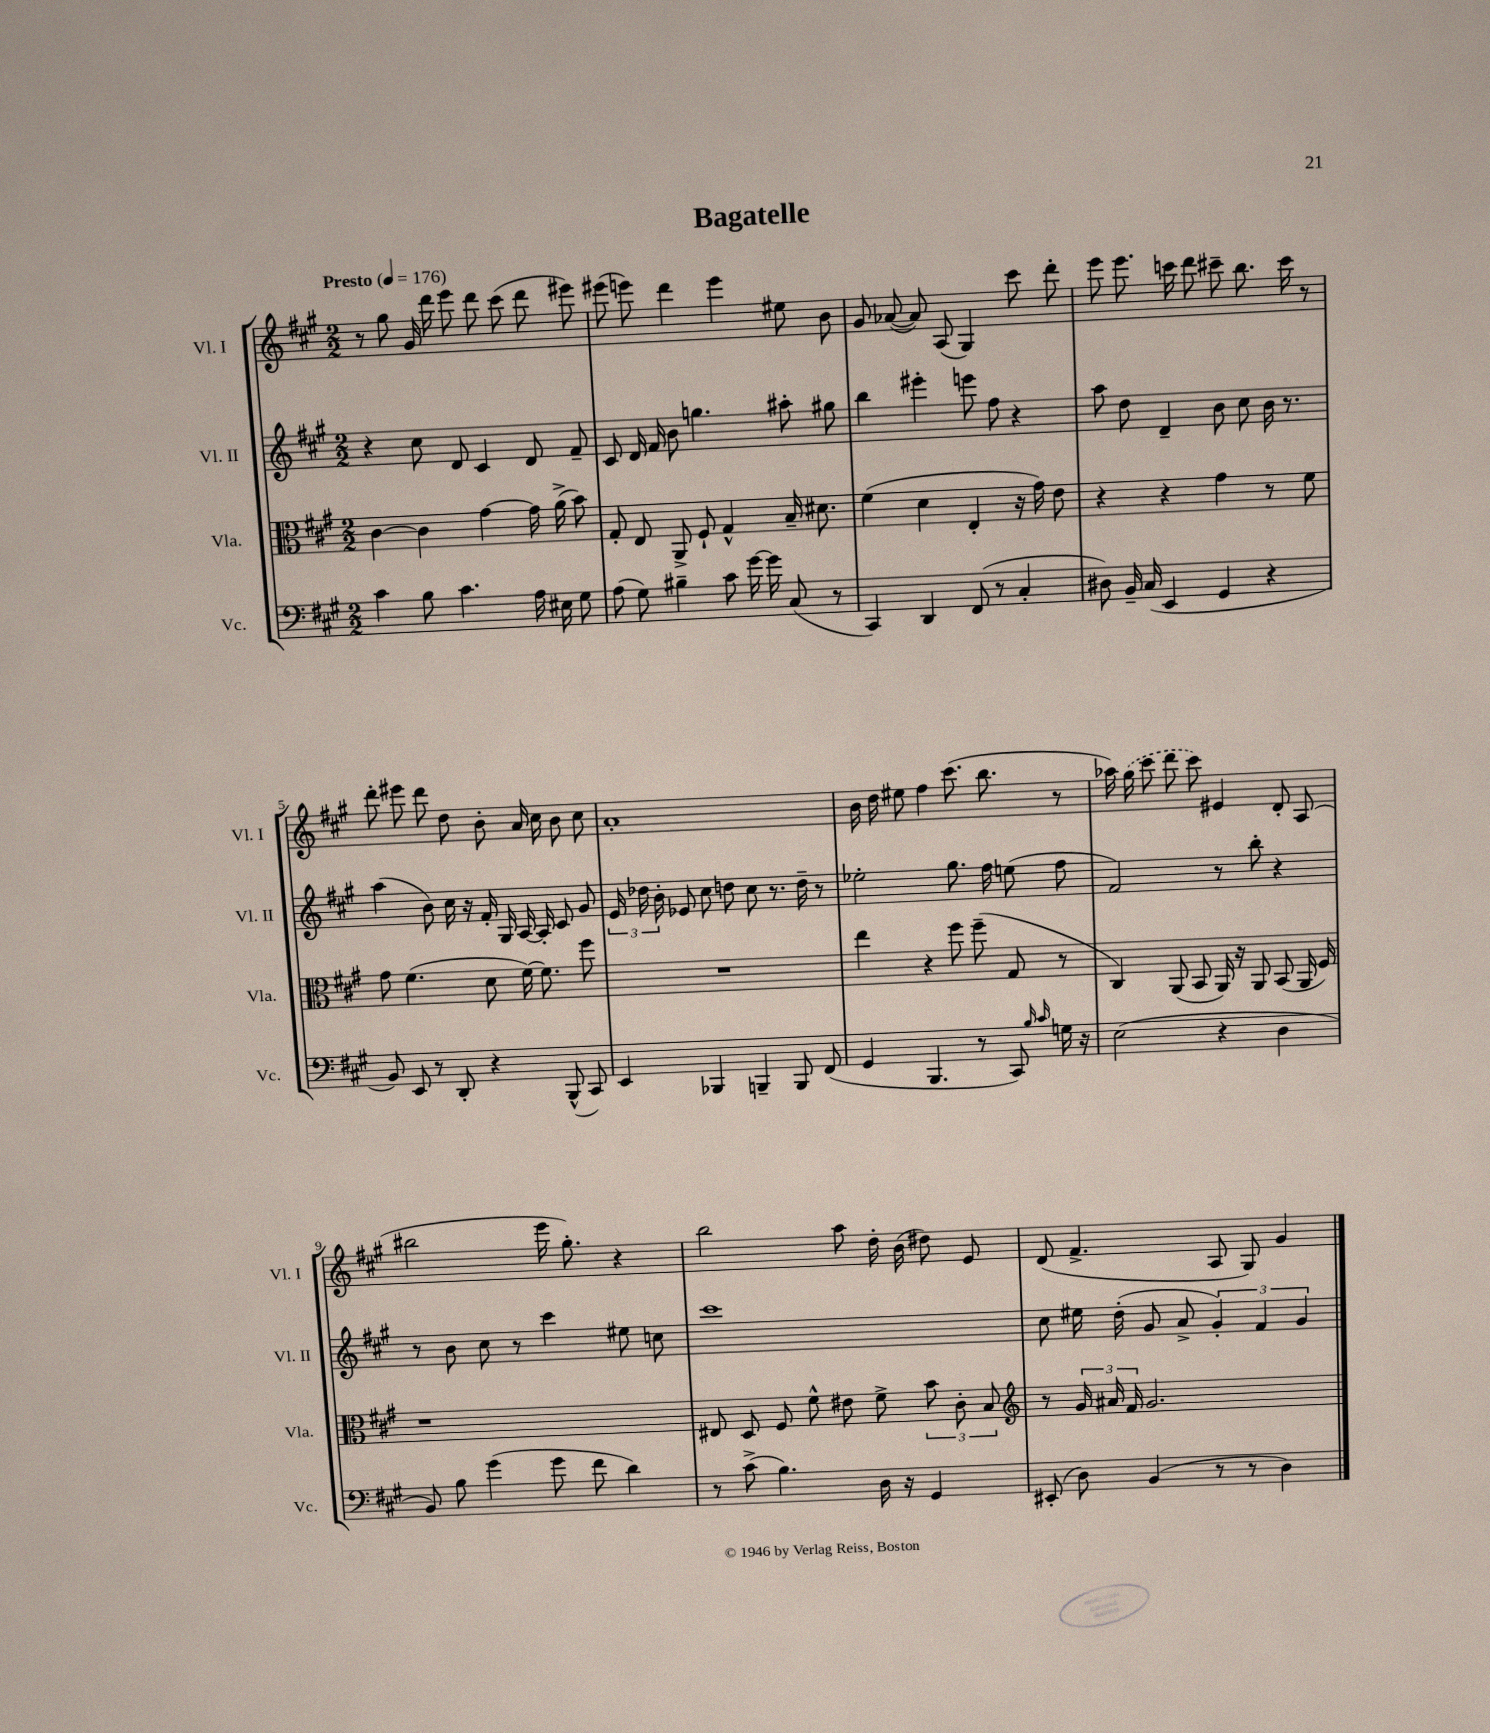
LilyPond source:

\header { title = "Bagatelle" }
<<
\new StaffGroup <<
\new Staff = "s0" \with { instrumentName = "Vl. I" shortInstrumentName = "Vl. I" } {
    \clef treble \key a \major \numericTimeSignature \time 2/2 \tempo "Presto" 4 = 176
    \autoBeamOff r8 gis''8 gis'16 d'''16 e'''8 d'''8 cis'''8( d'''8 eis'''8) |
    eis'''8( e'''8) d'''4 e'''4 eis''8 b'8 |
    gis'8 aes'8~( aes'8) a8( gis4) cis'''8 d'''8-. |
    e'''8 e'''8. c'''16 d'''8 cis'''8-- b''8. cis'''16 r8 |
    d'''8-. eis'''8 d'''8 d''8 b'8-. a'16 cis''16 b'8 cis''8 |
    a'1-. |
    b'16 d''16 eis''8 fis''4 cis'''8.( b''8. r8 |
    aes''16) \once \slurDashed gis''16( cis'''8 d'''8 cis'''8) eis'4 d'8-. a8( |
    bis''2 e'''16 gis''8.-.) r4 |
    b''2 a''8 d''16-. b'16( dis''8) e'8 |
    d'8( fis'4.-> a8 gis8) gis'4 \bar "|." |
}
\new Staff = "s1" \with { instrumentName = "Vl. II" shortInstrumentName = "Vl. II" } {
    \clef treble \key a \major \numericTimeSignature \time 2/2
    \autoBeamOff r4 cis''8 d'8 cis'4 d'8 fis'8-- |
    cis'8 d'16 fis'16 b'8 g''4. ais''8-. gis''8 |
    b''4 eis'''4-. e'''8 fis''8 r4 |
    a''8 d''8 d'4-- b'8 cis''8 b'16 r8. |
    a''4( b'8) cis''16 r16 fis'16-. gis16 a16~ a16-. cis'8 gis'8 |
    \tuplet 3/2 { e'16 des''16 b'16-. } ees'8 cis''8 d''8 cis''8 r8. d''16-- r8 |
    ees''2-. gis''8. fis''16 e''8( fis''8 |
    fis'2) r8 b''8-. r4 |
    r8 b'8 cis''8 r8 cis'''4 eis''8 c''8 |
    cis'''1 |
    cis''8 eis''16 d''16-.( gis'8 a'8-> \tuplet 3/2 { gis'4-.) fis'4 gis'4 } \bar "|." |
}
\new Staff = "s2" \with { instrumentName = "Vla." shortInstrumentName = "Vla." } {
    \clef alto \key a \major \numericTimeSignature \time 2/2
    \autoBeamOff cis'4~ cis'4 gis'4~ gis'16 a'16->( b'8) |
    gis8-. e8 a,8-> fis8-! gis4-^ b16-- dis'8. |
    fis'4( d'4 e4-. r16 gis'16) e'8 |
    r4 r4 gis'4 r8 fis'8 |
    gis'8 fis'4.( d'8 fis'16~) fis'8. fis''8 |
    R1 |
    e''4 r4 fis''8 fis''8--( gis8 r8 |
    cis4) a,8( b,8 a,16) r16 a,8 b,8( a,16 fis16) |
    r1 |
    eis8 d8 fis8 fis'8-^ eis'8 fis'8-> \tuplet 3/2 { b'8 cis'8-. b8 } |
    \clef treble r8 \tuplet 3/2 { gis'16 ais'16 fis'16 } gis'2. \bar "|." |
}
\new Staff = "s3" \with { instrumentName = "Vc." shortInstrumentName = "Vc." } {
    \clef bass \key a \major \numericTimeSignature \time 2/2
    \autoBeamOff cis'4 b8 cis'4. a16 eis16 gis8 |
    a8( gis8) bis4-- cis'8 gis'16~ gis'16 cis8( r8 |
    cis,4) d,4 fis,8( r8 cis4-. |
    dis8) b,16-- cis16( e,4 gis,4 r4 |
    b,8) e,8 r8 d,8-. r4 b,,8-^( cis,8) |
    e,4 bes,,4 b,,4-- b,,8 fis,8( |
    gis,4 b,,4. r8 cis,8) \grace { b16 cis'16 } g16 r16 |
    e2( r4 d4 |
    b,8) b8 gis'4( gis'8 fis'8 d'4) |
    r8 cis'8->( b4.) d16 r16 gis,4 |
    eis,8-.( d8) b,4( r8 r8 d4) \bar "|." |
}
>>
>>
